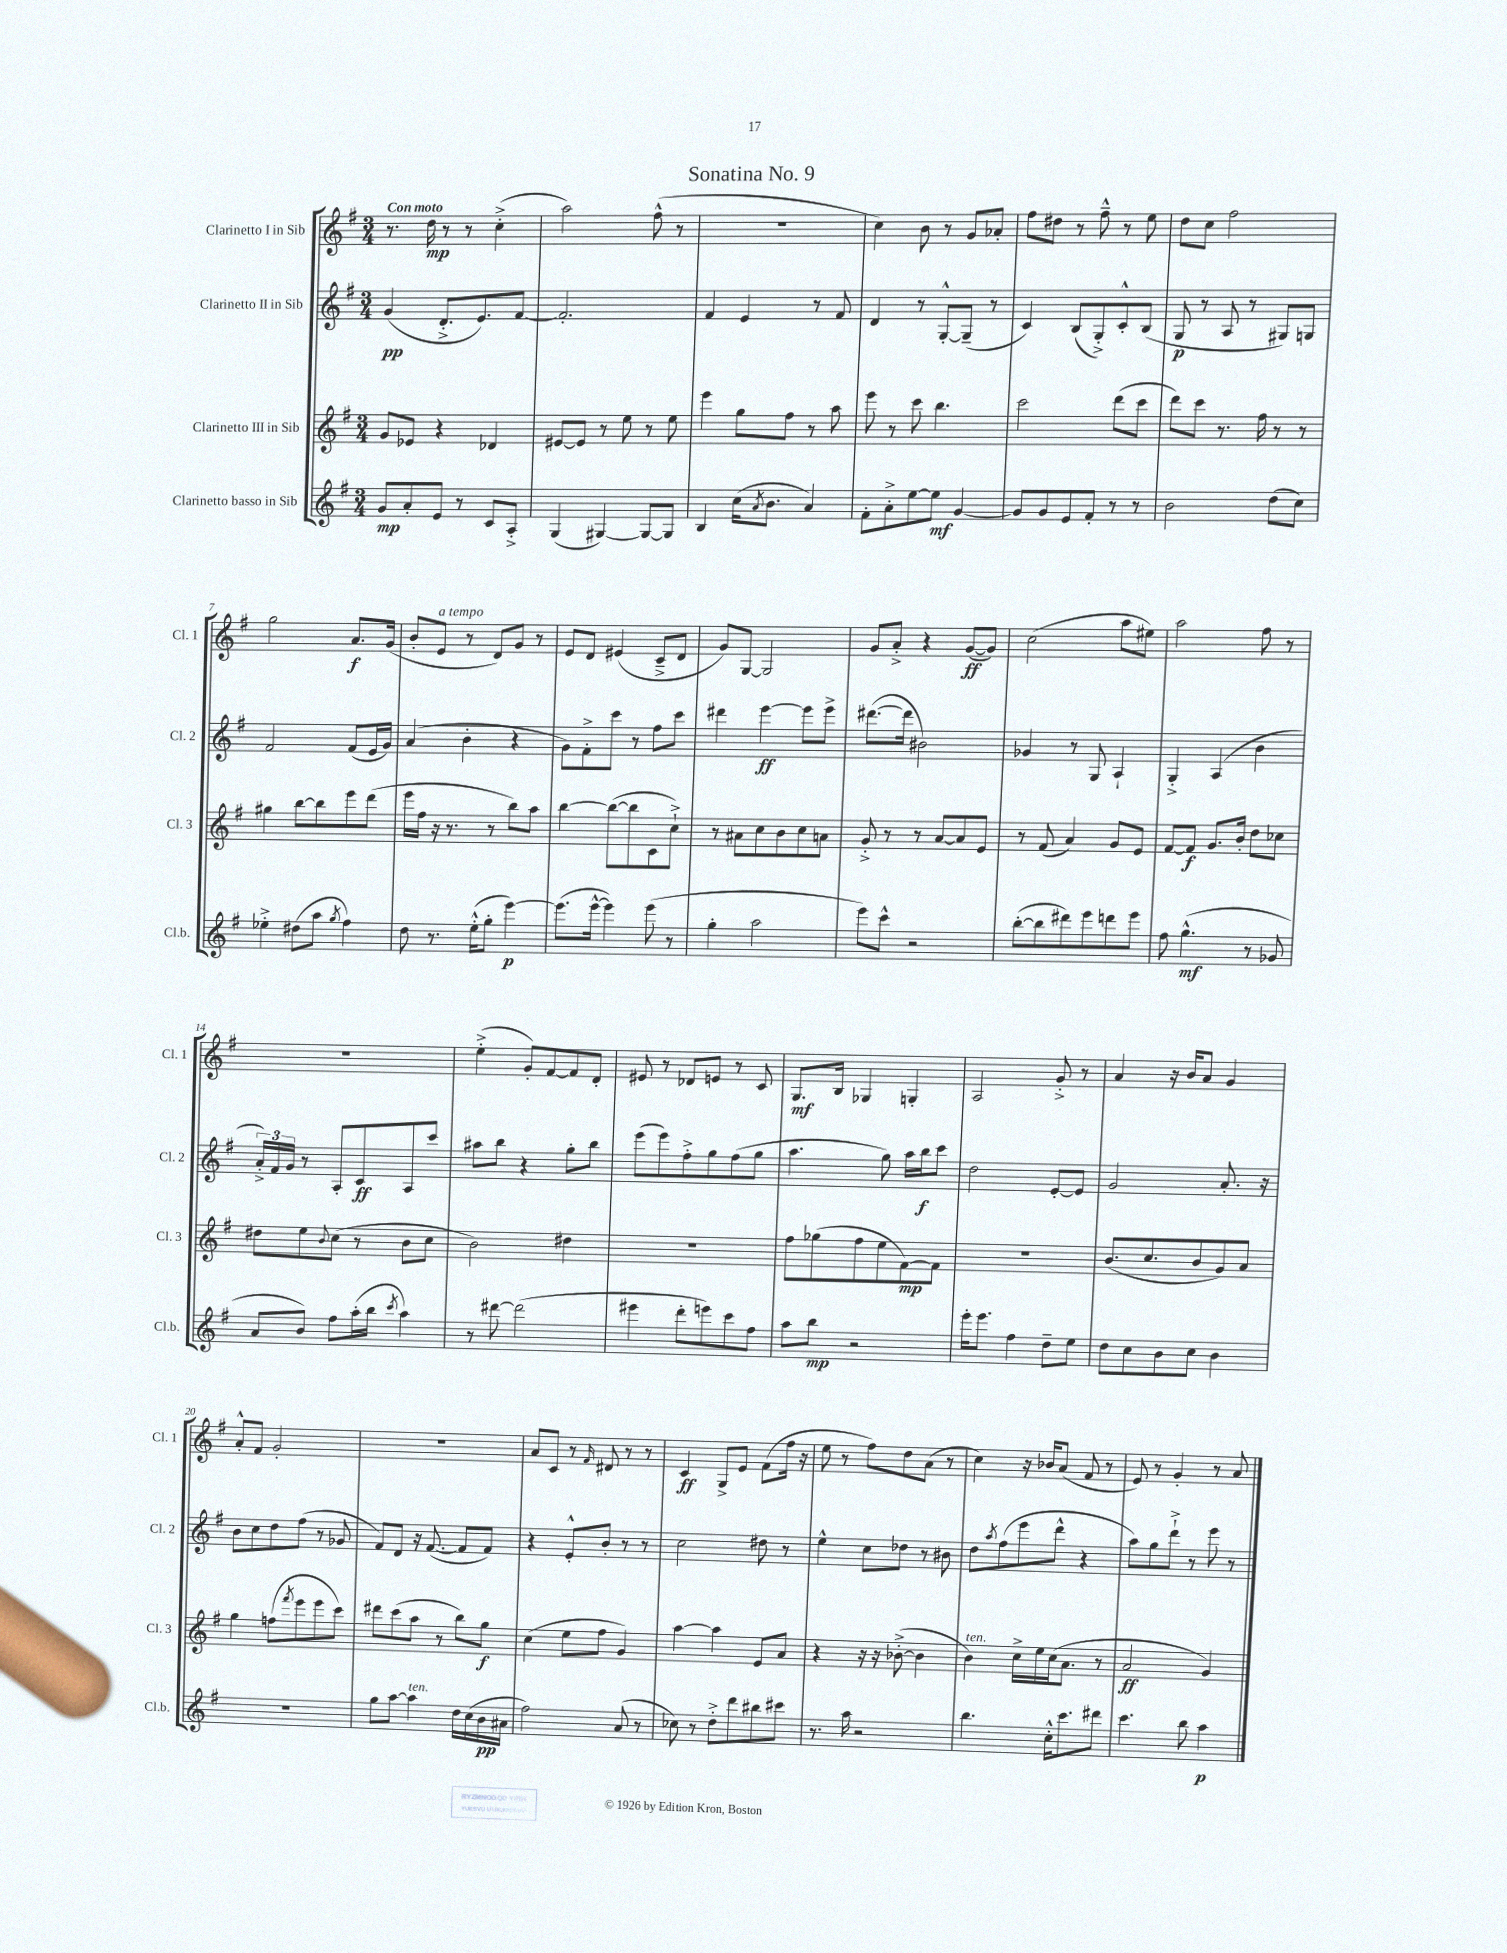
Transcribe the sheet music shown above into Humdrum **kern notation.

**kern	**kern	**kern	**kern
*staff4	*staff3	*staff2	*staff1
*clefG2	*clefG2	*clefG2	*clefG2
*k[f#]	*k[f#]	*k[f#]	*k[f#]
*M3/4	*M3/4	*M3/4	*M3/4
8g/L	8g/L	(4g/	8.r
8a'/	8e-/J	.	.
.	.	.	16dd\
8e/J	4r	8.d'^/L	8r
8r	.	.	8r
.	.	8.e/)	.
8c/L	4d-/	.	(4cc'^\
8A'^/J	.	[8f#/J	.
=	=	=	=
(4G/	[8e#/L	2.f#'/]	2aa\)
.	8e#/]J	.	.
[4G#/)	8r	.	.
.	8ee\	.	.
8G#/_L	8r	.	(8ff#^^\
8G#/]J	8ee\	.	8r
=	=	=	=
4B/	4eee\	4f#/	2.r
(16cc\LK	8gg\L	4e/	.
8qa/	.	.	.
8.b\J	.	.	.
.	8ff#\J	.	.
4a/)	8r	8r	.
.	8aa\	8f#/	.
=	=	=	=
8f#'\L	8eee\	4d/	4cc\)
8a'^\	8r	.	.
[8ee\	8ccc\	8r	8b\
8ee\]J	4.bb\	[8G'^^/L	8r
[4g/	.	(8G~/]J	8g/L
.	.	8r	8a-'/J
=	=	=	=
8g/]L	2ccc\	4c/)	8ff#\L
8g/	.	.	8dd#\J
8e/	.	(8B/L	8r
8f#'/J	.	8G'^/)	8ff#~^^\
8r	(8ddd\L	8c'^^/	8r
8r	8ccc\J	(8B/J	8ee\
=	=	=	=
2b\	8ddd\L)	8G/	8dd\L
.	8ccc\J	8r	8cc\J
.	8.r	8A/	2ff#\
.	.	8r	.
.	16ff#\	.	.
(8dd\L	8r	8G#/L)	.
8cc\J)	8r	8G/J	.
=	=	=	=
4ee-'^\	4gg#\	2f#/	2gg\
(8dd#\L	[8bb\L	.	.
8aa\J	8bb\]	.	.
8qgg/	.	.	.
4ff#\)	8eee\	(8f#/L	8.a/L
.	(8ddd\J	16e/L	.
.	.	16g/JJ)	(16g/Jk
=	=	=	=
8dd\	16eee\LL	(4a/	8b'/L
.	16ff#\JJ	.	.
8.r	16r	.	8e/J
.	8.r	.	.
.	.	4b'\	8r
(16ee'^^\LK	.	.	.
8gg'\J	8r	.	8d/L)
[4eee\)	8bb\L)	4r	8g/J
.	8aa\J	.	8r
=	=	=	=
(8.eee\]L	[4bb\	8g\L)	8e/L
.	.	8f#'^\	8d/J
[16eee^^\Jk	.	.	.
4eee\])	(8bb\_L	8ccc\J	(4e#/
.	8bb\]	8r	.
(8eee\	8c\	8ff#\L	8c~^/L
8r	8cc`^\J)	8ccc\J	8d/J
=	=	=	=
4gg'\	8r	4ddd#\	8g/L)
.	8a#\L	.	[8G/J
2aa\	8cc\	[4eee\	2G/]
.	8b\	.	.
.	8cc\	8eee\]L	.
.	8a\J	8eee^\J	.
=	=	=	=
8eee\L)	8g'^/	([8.ddd#\L	8g/L
8ccc^^\J	8r	.	8a'^/J
.	.	16ddd#\]Jk	.
2r	8r	2b#\)	4r
.	[8a/L	.	.
.	8a/]	.	([8g/L
.	8e/J	.	8g/]J)
=	=	=	=
([8bb'\L	8r	4g-/	(2cc\
8bb\]	(8f#/	.	.
8ddd#\)	4a/)	8r	.
8eee\	.	8G/	.
8ddd\	8g/L	4A`/	8aa\L
8eee\J	8e/J	.	8ee#\J)
=	=	=	=
8ff#\	[8f#/L	4G'^/	2aa\
(4.gg^^\	8f#/]J	.	.
.	8.g/L	(4A/	.
.	16b'/Jk	.	.
8r	8dd\L	4b\	8ff#\
8g-/	8cc-\J	.	8r
=	=	=	=
8a/L	8dd#\L	24a'^/LL)	2.r
.	.	24f#/	.
.	.	24g/JJ	.
8b/J)	8ee\	8r	.
.	8qqb/	.	.
8ff#\L	(8cc\J	8A'/L	.
(16aa'\L	8r	8c/	.
16bb\JJ	.	.	.
8qccc/	.	.	.
4aa\)	8b\L	8A/	.
.	8cc\J	8ccc/J	.
=	=	=	=
8r	2b\)	8aa#\L	(4ee'^\
[8ddd#\	.	8bb\J	.
(2ddd#\]	.	4r	8g'/L)
.	.	.	[8f#/
.	4dd#\	8gg'\L	8f#/]
.	.	8bb\J	8d'/J
=	=	=	=
4eee#\	2.r	(8eee\L	8e#/
.	.	8eee\)	8r
8ddd'\L	.	8ff#'^\	8d-/L
8eee\)	.	8gg\	8e/J
8ccc\	.	(8ff#\	8r
8ff#\J	.	8gg\J	8c/
=	=	=	=
8aa\L	8ff#\L	4.aa\	8.G/L
8bb\J	(8gg-\	.	.
.	.	.	16B/Jk
2r	8ff#\	.	4G-/
.	8ee\	8gg\)	.
.	[8f#\)	16aa\LL	4G'/
.	.	16bb\J	.
.	8f#\]J	8ccc\J	.
=	=	=	=
16eee'\LK	2.r	2dd\	2A/
8.eee\J	.	.	.
4ff#\	.	.	.
8dd~\L	.	[8e'/L	8g'^/
8ee\J	.	8e/]J	8r
=	=	=	=
8dd\L	(8.b/L	2g/	4a/
8cc\	.	.	.
.	8.cc/	.	.
8b\	.	.	16r
.	.	.	16b/LK
8cc\J	8b/	.	8a/J
4b\	8g/)	8.a'/	4g/
.	8a/J	.	.
.	.	16r	.
=	=	=	=
2.r	4gg\	8b\L	8a'^^/L
.	.	8cc\	8f#/J
.	(8ff\L	8dd\	2g'/
.	8qfff#/	.	.
.	8eee\	(8ff#\J	.
.	8eee\	8r	.
.	8ccc\J)	8g-/	.
=	=	=	=
8gg\L	8ddd#\L	8f#/L)	2.r
[8aa\J	(8ccc\	8d/J	.
4aa\]	8aa\J	16r	.
.	.	([8.f#/	.
.	8r	.	.
16dd\LL	8bb\L)	8f#/]L	.
(16cc\	.	.	.
16b\	8gg\J	8f#/J)	.
16a#\JJ	.	.	.
=	=	=	=
2ff#\)	(4cc\	4r	8a/L
.	.	.	8c/J
.	8ee\L	8e'^^/L	8r
.	.	.	16qqf#/
.	8ff#\J	8b'/J	8d#/
(8a/	4g/)	8r	8r
8r	.	8r	8r
=	=	=	=
8cc-\)	[4aa\	2cc\	4c/
8r	.	.	.
8dd'^\L	4aa\]	.	8G^/L
8ddd\	.	.	8e/J
8bb#\	8e/L	8dd#\	(8f#\L
8ccc#\J	8a/J	8r	16ff#\Jk
.	.	.	16r
=	=	=	=
8.r	4r	4ee^^\	8ee\
.	.	.	8r
16aa\	.	.	.
2r	16r	8cc\L	8ff#\L)
.	16r	.	.
.	([8b-'^\	8dd-\J	8dd\
.	4b-\]	8r	(8a\J
.	.	8b#\	8r
=	=	=	=
4.bb\	4b\)	8dd\L	4cc\)
.	.	8qaa/	.
.	.	(8ff#\	.
.	16cc^\LL	8eee\	16r
.	16ee\	.	16b-/LK
16cc'^^\LK	(16cc\J	8ddd^^\J	(8a/J
8.ccc\	8.a\J	.	.
.	.	4r	8f#/
8ddd#\J	8r	.	8r
=	=	=	=
4.ccc\	2a/	8aa\L)	8e/)
.	.	8gg\	8r
.	.	8ddd`^\J	4g'/
8bb\	.	8r	.
4aa\	4g/)	8eee\	8r
.	.	8r	8a/
==	==	==	==
*-	*-	*-	*-
